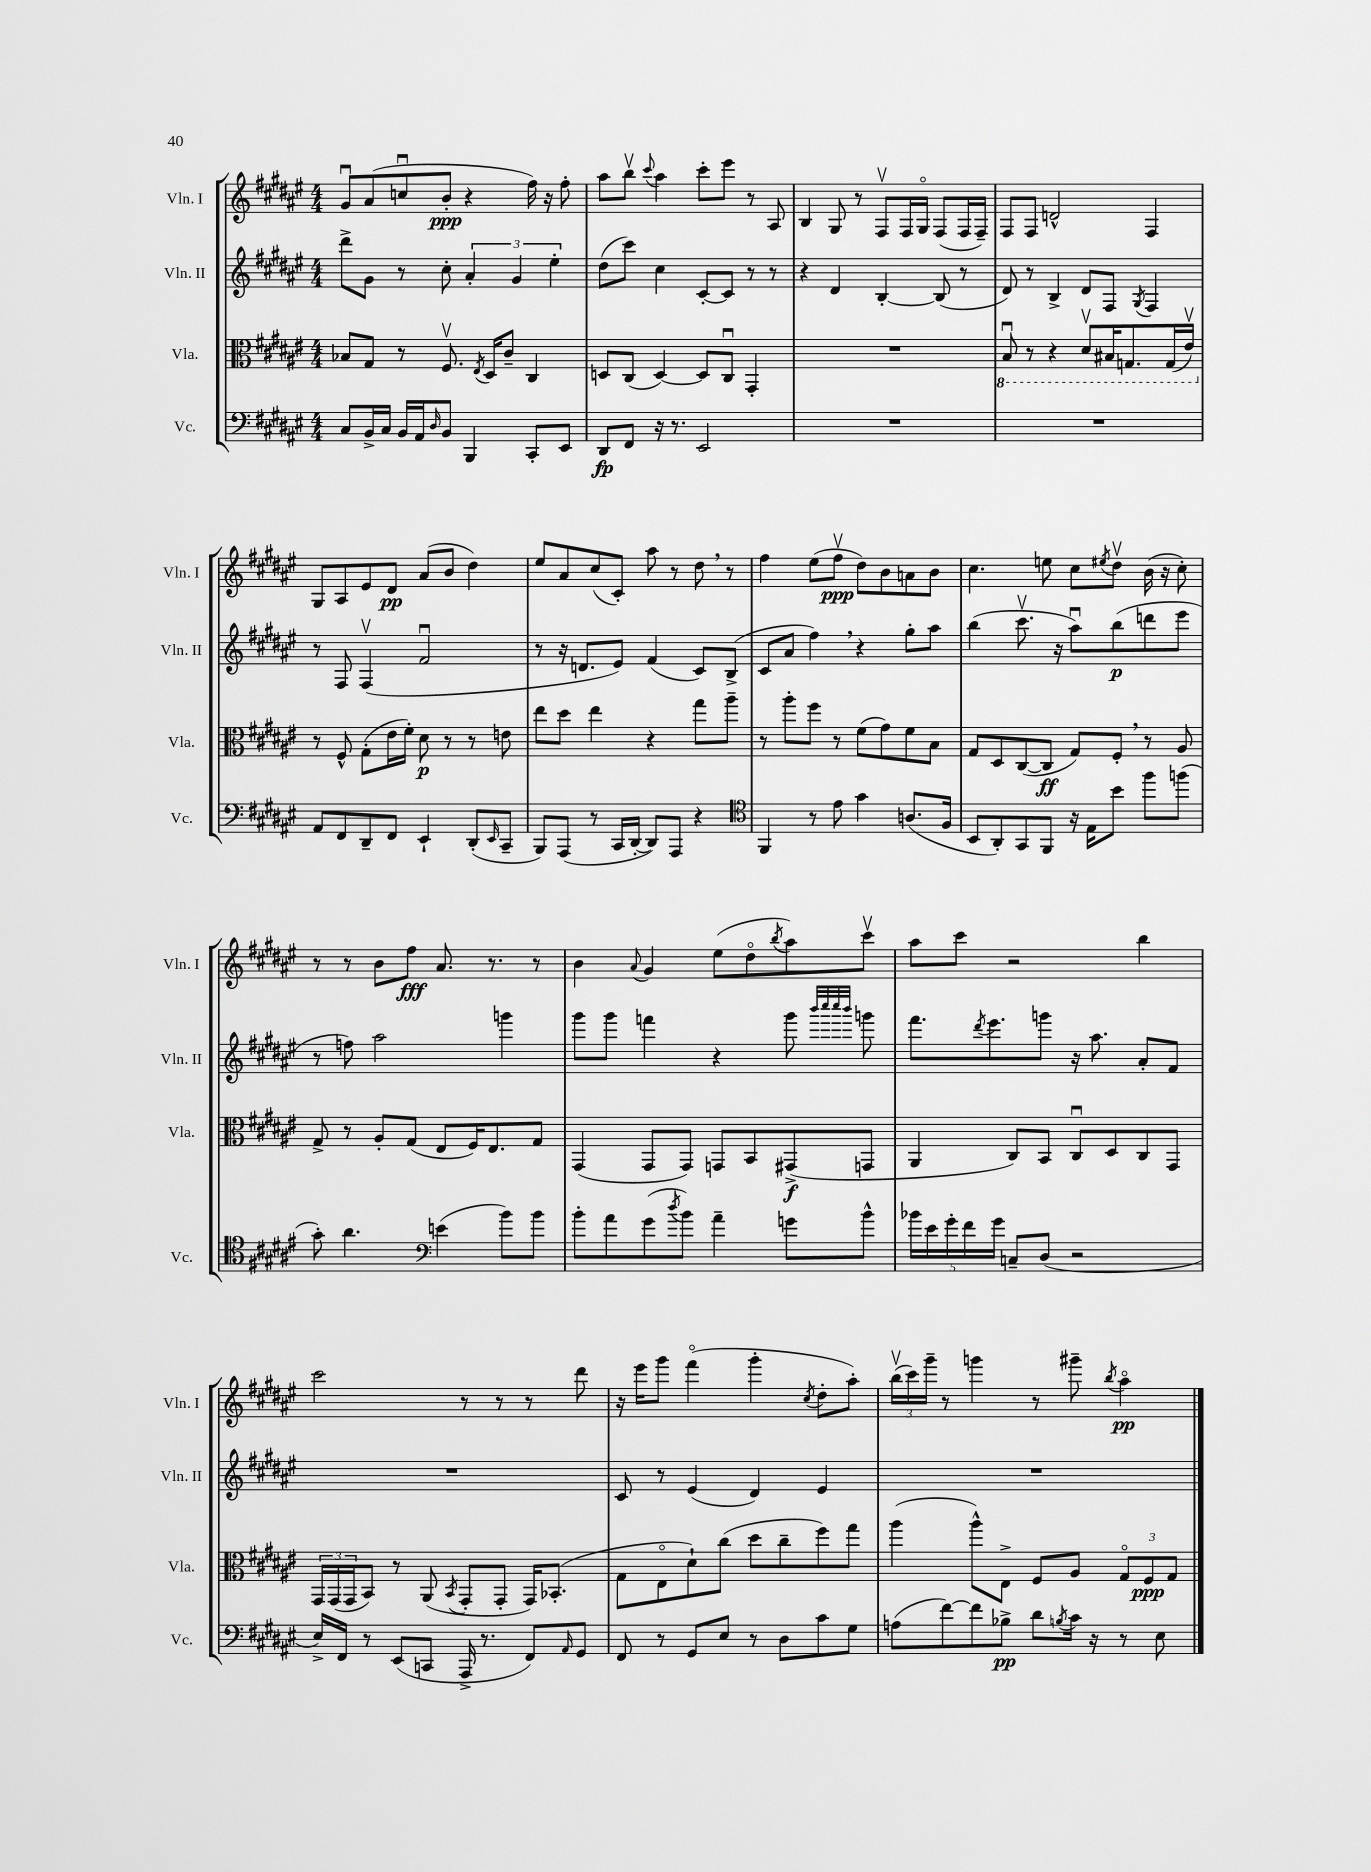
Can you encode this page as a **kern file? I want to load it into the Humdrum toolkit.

**kern	**dynam	**kern	**dynam	**kern	**dynam	**kern	**dynam
*part4	*part4	*part3	*part3	*part2	*part2	*part1	*part1
*staff4	*staff4	*staff3	*staff3	*staff2	*staff2	*staff1	*staff1
*I"Vc.	*	*I"Vla.	*	*I"Vln. II	*	*I"Vln. I	*
*I'Vc.	*	*I'Vla.	*	*I'Vln. II	*	*I'Vln. I	*
*clefF4	*	*clefC3	*	*clefG2	*	*clefG2	*
*k[f#c#g#d#a#e#]	*	*k[f#c#g#d#a#e#]	*	*k[f#c#g#d#a#e#]	*	*k[f#c#g#d#a#e#]	*
*M4/4	*	*M4/4	*	*M4/4	*	*M4/4	*
=16	=16	=16	=16	=16	=16	=16	=16
8C#/L	.	8B-X/L	.	8ddd#^\L	.	8g#u/L	.
16BB^/L	.	8G#/J	.	8g#\J	.	(8a#/	.
16C#/JJ	.	.	.	.	.	.	.
16BB/LL	.	8r	.	8r	.	8ccnu/	.
16AA#/J	.	.	.	.	.	.	.
16qqD#/	.	.	.	.	.	.	.
8BB/J	.	8.F#v/	.	8cc#'\	.	8b'/J	ppp
4BBB/	.	.	.	6a#'/	.	4r	.
.	.	8qE#/	.	.	.	.	.
.	.	16D#/KL	.	.	.	.	.
.	.	8c#~/J	.	.	.	.	.
.	.	.	.	6g#/	.	.	.
8CC#'/L	.	4C#/	.	.	.	16ff#\)	.
.	.	.	.	.	.	16r	.
.	.	.	.	6ee#'\	.	.	.
8EE#/J	.	.	.	.	.	8ff#'\	.
=17	=17	=17	=17	=17	=17	=17	=17
8DD#/L	fp	8Dn/L	.	(8dd#\L	.	8aa#\L	.
8FF#/J	.	(8C#/J	.	8ccc#\J)	.	8bbv\J	.
.	.	.	.	.	.	8qqccc#/	.
16r	.	[4D/)	.	4cc#\	.	4aa#\	.
8.r	.	.	.	.	.	.	.
2EE#/	.	8D/L]	.	[8c#'/L	.	8ccc#'\L	.
.	.	8C#u/J	.	8c#/J]	.	8eee#\J	.
.	.	4GG#'/	.	8r	.	8r	.
.	.	.	.	8r	.	8A#/	.
=18	=18	=18	=18	=18	=18	=18	=18
1r	.	1r	.	4r	.	4B/	.
.	.	.	.	4d#/	.	8G#/	.
.	.	.	.	.	.	8r	.
.	.	.	.	[4B'/	.	8F#v/L	.
.	.	.	.	.	.	16F#/L	.
.	.	.	.	.	.	16G#/JJ	.
.	.	.	.	(8B/]	.	(8F#/L	.
.	.	.	.	8r	.	16F#/L	.
.	.	.	.	.	.	16F#~/JJ)	.
=19	=19	=19	=19	=19	=19	=19	=19
*	*	*8ba	*	*	*	*	*
1r	.	8BBu/	.	8d#/)	.	8F#/L	.
.	.	8r	.	8r	.	8F#/J	.
.	.	4r	.	4B^/	.	2dn^^/	.
.	.	8D#v/L	.	8d#/L	.	.	.
.	.	16BB#X/K	.	8F#/J	.	.	.
.	.	8.GGn/	.	.	.	.	.
.	.	.	.	8qG#/	.	.	.
.	.	.	.	4F#/	.	4F#/	.
.	.	(16GG/L	.	.	.	.	.
.	.	16E#v/JJ)	.	.	.	.	.
!!LO:LB:g=z
=20	=20	=20	=20	=20	=20	=20	=20
*	*	*X8ba	*	*	*	*	*
8AA#/L	.	8r	.	8r	.	8G#/L	.
8FF#/	.	8F#^^/	.	8F#/	.	8A#/	.
8DD#~/	.	(8G#'\L	.	(4F#v/	.	8e#/	.
8FF#/J	.	16e#\L	.	.	.	8d#/J	pp
.	.	16f#'\JJ)	.	.	.	.	.
4EE#`/	.	8d#\	p	2f#u/	.	(8a#/L	.
.	.	8r	.	.	.	8b/J	.
(8DD#'/L	.	8r	.	.	.	4dd#\)	.
16qqEE#/	.	.	.	.	.	.	.
8CC#~/J	.	8en\	.	.	.	.	.
=21	=21	=21	=21	=21	=21	=21	=21
8BBB/L)	.	8ee#\L	.	8r	.	8ee#/L	.
(8AAA#/J	.	8dd#\J	.	16r	.	8a#/	.
.	.	.	.	8.dn/L	.	.	.
8r	.	4ee#\	.	.	.	(8cc#/	.
16CC#/LL	.	.	.	8e#/J)	.	8c#'/J)	.
[16DD#'/JJ	.	.	.	.	.	.	.
8DD#/L])	.	4r	.	(4f#/	.	8aa#\	.
8AAA#/J	.	.	.	.	.	8r	.
4r	.	8gg#\L	.	8c#/L)	.	8dd#,\	.
.	.	8aa#~\J	.	(8B^/J	.	8r	.
=22	=22	=22	=22	=22	=22	=22	=22
*clefC4	*	*	*	*	*	*	*
4FF#/	.	8r	.	8c#/L	.	4ff#\	.
.	.	8aa#'\L	.	8a#/J	.	.	.
8r	.	8ff#\J	.	4ff#,\)	.	(8ee#\L	.
8e#\	.	8r	.	.	.	8ff#v\J	ppp
4g#\	.	(8f#\L	.	4r	.	8dd#\L)	.
.	.	8g#\)	.	.	.	8b\	.
(8.An/L	.	8f#\	.	8gg#'\L	.	8an\	.
.	.	8B\J	.	8aa#\J	.	8b\J	.
16F#/Jk	.	.	.	.	.	.	.
=23	=23	=23	=23	=23	=23	=23	=23
8BB/L	.	8G#/L	.	(4bb\	.	4.cc#\	.
8AA#'/)	.	8D#/	.	.	.	.	.
8GG#/	.	([8C#/	.	8.ccc#v\	.	.	.
8FF#/J	.	8C#/J]	ff	.	.	8een\	.
.	.	.	.	16r	.	.	.
16r	.	8G#/L)	.	8aa#u\L)	.	8cc#\L	.
16E#\KL	.	.	.	.	.	.	.
.	.	.	.	.	.	8qee#X/	.
8b\J	.	8F#',/J	.	(8bb\	p	8dd#v\J	.
8ff#\L	.	8r	.	8dddn\	.	(16b\	.
.	.	.	.	.	.	16r	.
(8ffn\J	.	8A#/	.	8eee#\J	.	8cc#'\)	.
!!LO:LB:g=z
=24	=24	=24	=24	=24	=24	=24	=24
8g#'\)	.	8G#^/	.	8r	.	8r	.
4.a#\	.	8r	.	8ffn\)	.	8r	.
.	.	8A#'/L	.	2aa#\	.	8b\L	.
.	.	(8G#/J	.	.	.	8ff#\J	fff
*clefF4	*	*	*	*	*	*	*
(4en\	.	8E#/L	.	.	.	8.a#/	.
.	.	16F#/K)	.	.	.	.	.
.	.	8.E#/	.	.	.	8.r	.
8b\L)	.	.	.	4gggn\	.	.	.
8b\J	.	8G#/J	.	.	.	8r	.
=25	=25	=25	=25	=25	=25	=25	=25
8b'\L	.	(4GG#/	.	8ggg#\L	.	4b\	.
8a#\	.	.	.	8ggg#\J	.	.	.
.	.	.	.	.	.	8qqa#/	.
(8g#\	.	8GG#/L	.	4fffn\	.	4g#/	.
8qdd#/	.	.	.	.	.	.	.
8b\J)	.	8GG#/J)	.	.	.	.	.
4a#~\	.	8GGn/L	.	4r	.	(8ee#\L	.
.	.	8BB/	.	.	.	8dd#\	.
.	.	.	.	.	.	8qbb/	.
8gn\L	.	(8GG#X^/	f	8ggg#\	.	8aa#\)	.
.	.	.	.	32qqbbb/LLL	.	.	.
.	.	.	.	32qqcccc#/	.	.	.
.	.	.	.	32qqcccc#/	.	.	.
.	.	.	.	32qqbbb/JJJ	.	.	.
8b^^\J	.	8GGn/J	.	8gggn\	.	8ccc#v\J	.
=26	=26	=26	=26	=26	=26	=26	=26
20b-X\LL	.	4AA#/	.	8.fff#\L	.	8aa#\L	.
20e#\	.	.	.	.	.	.	.
20g#'\	.	.	.	.	.	.	.
.	.	.	.	.	.	8ccc#\J	.
20f#\	.	.	.	.	.	.	.
.	.	.	.	8qddd#/	.	.	.
.	.	.	.	8.eee#\	.	.	.
20g#\JJ	.	.	.	.	.	.	.
8Cn~/L	.	8C#/L)	.	.	.	2r	.
(8D#/J	.	8BB/J	.	8gggn\J	.	.	.
2r	.	8C#u/L	.	16r	.	.	.
.	.	.	.	8.aa#\	.	.	.
.	.	8D#/	.	.	.	.	.
.	.	8C#/	.	8a#'/L	.	4bb\	.
.	.	8GG#/J	.	8f#/J	.	.	.
!!LO:LB:g=z
=27	=27	=27	=27	=27	=27	=27	=27
16E#^/LL)	.	24GG#/LL	.	1r	.	2ccc#\	.
.	.	(24GG#/	.	.	.	.	.
16FF#/JJ	.	.	.	.	.	.	.
.	.	24GG#/J	.	.	.	.	.
8r	.	8BB/J)	.	.	.	.	.
(8EE#/L	.	8r	.	.	.	.	.
8CCn/J	.	(8AA#/	.	.	.	.	.
.	.	8qBB/	.	.	.	.	.
16AAA#^/	.	8GG#'/L	.	.	.	8r	.
8.r	.	.	.	.	.	.	.
.	.	8GG#'/J	.	.	.	8r	.
8FF#/L)	.	16GG#/KL)	.	.	.	8r	.
.	.	(8.BB-X'/J	.	.	.	.	.
16qqAA#/	.	.	.	.	.	.	.
8GG#/J	.	.	.	.	.	8ddd#\	.
=28	=28	=28	=28	=28	=28	=28	=28
8FF#/	.	8G#\L	.	8c#/	.	16r	.
.	.	.	.	.	.	16eee#\KL	.
8r	.	8E#\	.	8r	.	8ggg#\J	.
8GG#/L	.	8d#`\)	.	(4e#/	.	(4fff#\	.
8E#/J	.	(8cc#\J	.	.	.	.	.
8r	.	8dd#\L	.	4d#/)	.	4ggg#'\	.
8D#\L	.	8cc#~\	.	.	.	.	.
.	.	.	.	.	.	8qcc#/	.
8c#\	.	8ff#\)	.	4e#/	.	8dd#'\L	.
8G#\J	.	8gg#\J	.	.	.	8aa#'\J)	.
=29	=29	=29	=29	=29	=29	=29	=29
(8An\L	.	(4aa#\	.	1r	.	(24bbv\LL	.
.	.	.	.	.	.	24ccc#\)	.
.	.	.	.	.	.	24ggg#~\JJ	.
[8f#\)	.	.	.	.	.	8r	.
8f#\]	.	8aa#^^\L)	.	.	.	4gggn\	.
8B-X^\J	pp	8E#^\J	.	.	.	.	.
8d#\L	.	8F#/L	.	.	.	8r	.
8qBn/	.	.	.	.	.	.	.
16c#\Jk	.	8A#/J	.	.	.	8ggg#X~\	.
16r	.	.	.	.	.	.	.
.	.	.	.	.	.	8qbb/	.
8r	.	12G#/L	.	.	.	4aa#\	pp
.	.	12F#/	ppp	.	.	.	.
8E#\	.	.	.	.	.	.	.
.	.	12G#/J	.	.	.	.	.
==	==	==	==	==	==	==	==
*-	*-	*-	*-	*-	*-	*-	*-
